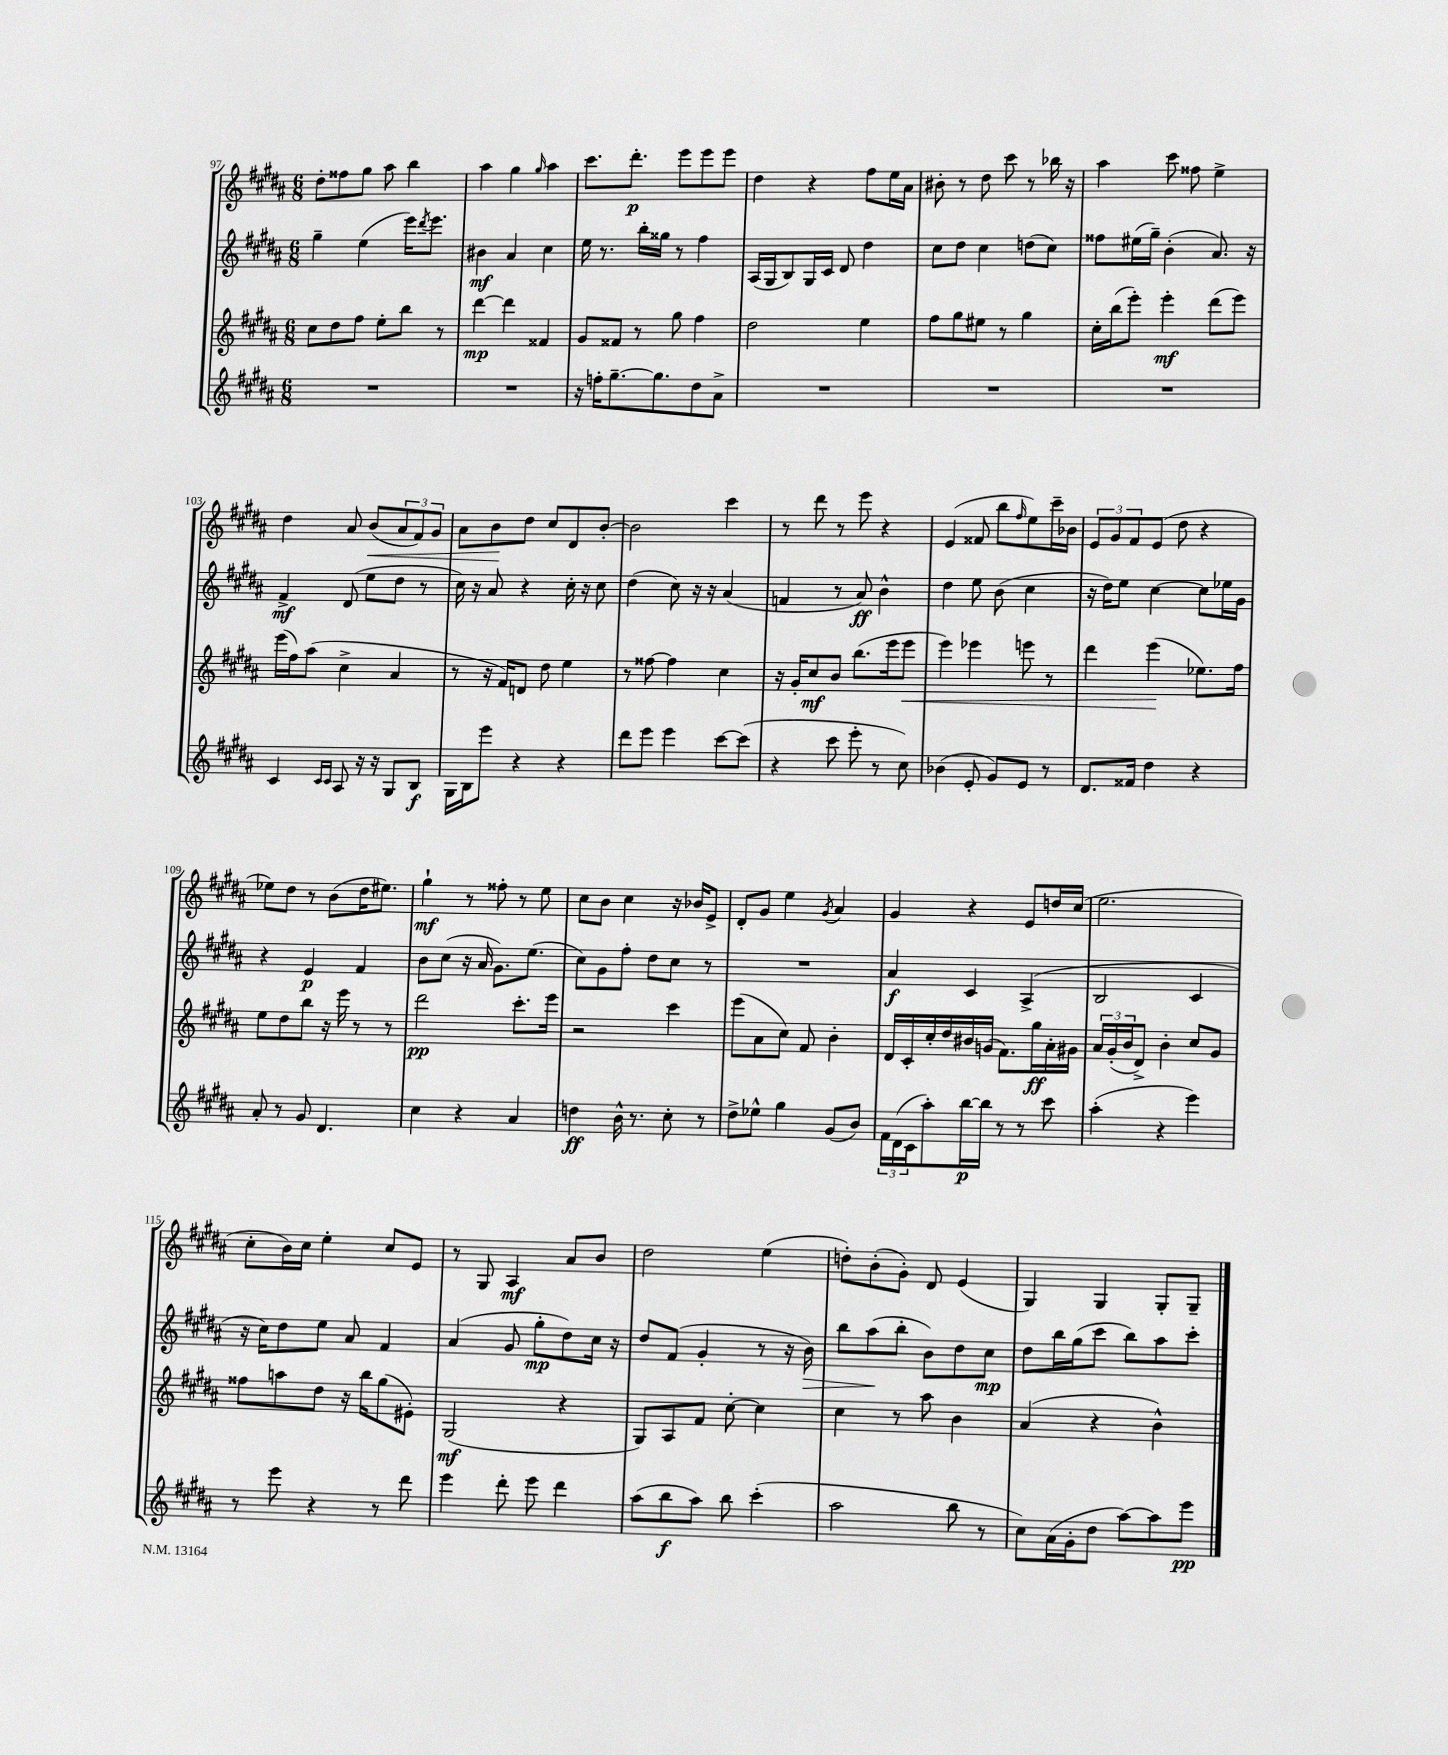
<<
\new StaffGroup <<
\new Staff = "s0" {
    \clef treble \key b \major \numericTimeSignature \time 6/8
    dis''8-. fisis''8 gis''8 ais''8 b''4 |
    ais''4 gis''4 \grace { gis''16 } ais''4 |
    cis'''8. dis'''8.-.\p e'''8 e'''8 e'''8 |
    dis''4 r4 fis''8 e''16 ais'16 |
    bis'8-. r8 dis''8 cis'''8 r8 bes''16 r16 |
    ais''4 cis'''8 fisis''8 e''4-> |
    dis''4 ais'8 b'8\<( \tuplet 3/2 { ais'8 fis'8) gis'8 } |
    ais'8 b'8\! dis''8 cis''8 dis'8 b'8~-. |
    b'2 cis'''4 |
    r8 dis'''8 r8 e'''8 r4 |
    e'4( fisis'8 b''8 \grace { fis''16 } e''8) cis'''16-- bes'16 |
    \tuplet 3/2 { e'8 gis'8 fis'8 } e'8( dis''8 r4 |
    ees''8) dis''8 r8 b'8( dis''16 eis''8.) |
    gis''4-!\mf r8 fisis''8-. r8 e''8 |
    cis''8 b'8 cis''4 r16 bes'16 e'8-> |
    dis'8-. gis'8 e''4 \acciaccatura { gis'8 } ais'4 |
    gis'4 r4 e'8 d''16 cis''16( |
    e''2. |
    cis''8-. b'16) cis''16 e''4-. cis''8 e'8 |
    r8 gis8 ais4\mf ais'8 b'8 |
    dis''2 e''4( |
    d''8-.) b'8-.( gis'8-.) dis'8 e'4( |
    gis4) gis4 gis8-. gis8-- \bar "|." |
}
\new Staff = "s1" {
    \clef treble \key b \major \numericTimeSignature \time 6/8
    gis''4-- e''4( e'''16) \acciaccatura { dis'''8 } e'''8. |
    bis'4\mf ais'4 cis''4 |
    e''16 r8. b''16-. gisis''16 r8 fis''4 |
    ais16( gis16 b8) gis16 cis'16 dis'8 dis''4 |
    cis''8 dis''8 cis''4 d''8( cis''8) |
    fisis''8 eis''16( gis''16--) b'4-.( ais'8.) r16 |
    fis'4->\mf dis'8( e''8 dis''8 r8 |
    cis''16) r16 ais'8 r4 cis''16-. r16 cis''8 |
    dis''4( cis''8) r16 r16 ais'4( |
    f'4 r8 ais'8\ff) b'4-^ |
    dis''4 e''8 b'8( cis''4 |
    r16 dis''16) e''8 cis''4~ cis''8 ees''16 gis'16 |
    r4 e'4\p fis'4 |
    b'8 cis''8( r16 ais'16 gis'8.) e''8.( |
    cis''8) gis'8 fis''8-. dis''8 cis''8 r8 |
    R2. |
    ais'4\f cis'4 ais4->( |
    b2 cis'4 |
    r16 cis''16) dis''8 e''8 ais'8 fis'4 |
    ais'4( gis'8 gis''8-.\mp dis''8) cis''16 r16 |
    dis''8 fis'8( gis'4-. r8 r16 b'16\>) |
    b''8 ais''8\!( b''8-. b'8) dis''8 cis''8\mp |
    dis''8 b''16 gis''16( cis'''8 b''8) ais''8 cis'''8-. \bar "|." |
}
\new Staff = "s2" {
    \clef treble \key b \major \numericTimeSignature \time 6/8
    cis''8 dis''8 fis''8 e''8-. b''8 r8 |
    dis'''4~\mp dis'''4 fisis'4 |
    gis'8 fisis'8 r8 gis''8 fis''4 |
    dis''2 e''4 |
    fis''8 gis''8 eis''8 r8 gis''4 |
    cis''16-. b''16( e'''8-.) e'''4-.\mf dis'''8( e'''8) |
    e'''16( fis''16) ais''8( cis''4-> ais'4 |
    r8 r16 fis'16) d'8 dis''8 e''4 |
    r8 fisis''8~ fisis''4 cis''4 |
    r16 gis'16-. cis''8\mf b'8 b''8.( e'''16 e'''8\< |
    e'''4) ees'''4 e'''8 r8 |
    dis'''4 e'''4\!( ees''8.) fis''16 |
    e''8 dis''8 b''8 r16 e'''16 r8 r8 |
    dis'''2\pp cis'''8.-. e'''16 |
    r2 cis'''4 |
    e'''8( ais'8 cis''8) fis'8 b'4-. |
    dis'16 cis'16-. cis''16-. dis''16 bis'16 g'16( fis'8.) gis''16\ff ais'16-. gis'16 |
    \tuplet 3/2 { ais'16 gis'16-.( b'16 } dis'8->) b'4-. cis''8 gis'8 |
    fisis''8 a''8 dis''8 r16 b''16 gis''8( eis'8-.) |
    gis2\mf( r4 |
    gis8) ais8 fis'8 cis''8~-. cis''4 |
    cis''4 r8 ais''8 b'4 |
    ais'4( r4 b'4-^) \bar "|." |
}
\new Staff = "s3" {
    \clef treble \key b \major \numericTimeSignature \time 6/8
    R2. |
    R2. |
    r16 f''16-. gis''8.~-- gis''8. dis''8 ais'8-> |
    R2. |
    R2. |
    R2. |
    cis'4 \grace { cis'16 cis'16 } ais8 r16 r16 gis8 b8\f |
    gis16 b16 e'''8 r4 r4 |
    dis'''8 e'''8 e'''4 cis'''8~ cis'''8( |
    r4 cis'''8 e'''8-. r8 cis''8) |
    bes'4( e'8-. gis'8) e'8 r8 |
    dis'8. fisis'16 dis''4 r4 |
    ais'8-. r8 gis'8 dis'4. |
    cis''4 r4 ais'4 |
    d''4\ff b'16-^ r8. cis''8-. r8 |
    dis''8-> ees''8-^ gis''4 gis'8( b'8) |
    \tuplet 3/2 { fis'16 dis'16( cis'16 } ais''8-.) b''16~\p b''16 r8 r8 cis'''8 |
    ais''4-.( r4 e'''4) |
    r8 e'''8 r4 r8 dis'''8 |
    e'''4 dis'''8-. e'''8 dis'''4 |
    ais''8( b''8\f ais''8) b''8 cis'''4-.( |
    ais''2 b''8 r8 |
    cis''8) ais'16( gis'16-. dis''8 ais''8~) ais''8 e'''8\pp \bar "|." |
}
>>
>>
\layout { \context { \Score currentBarNumber = #97 } }
